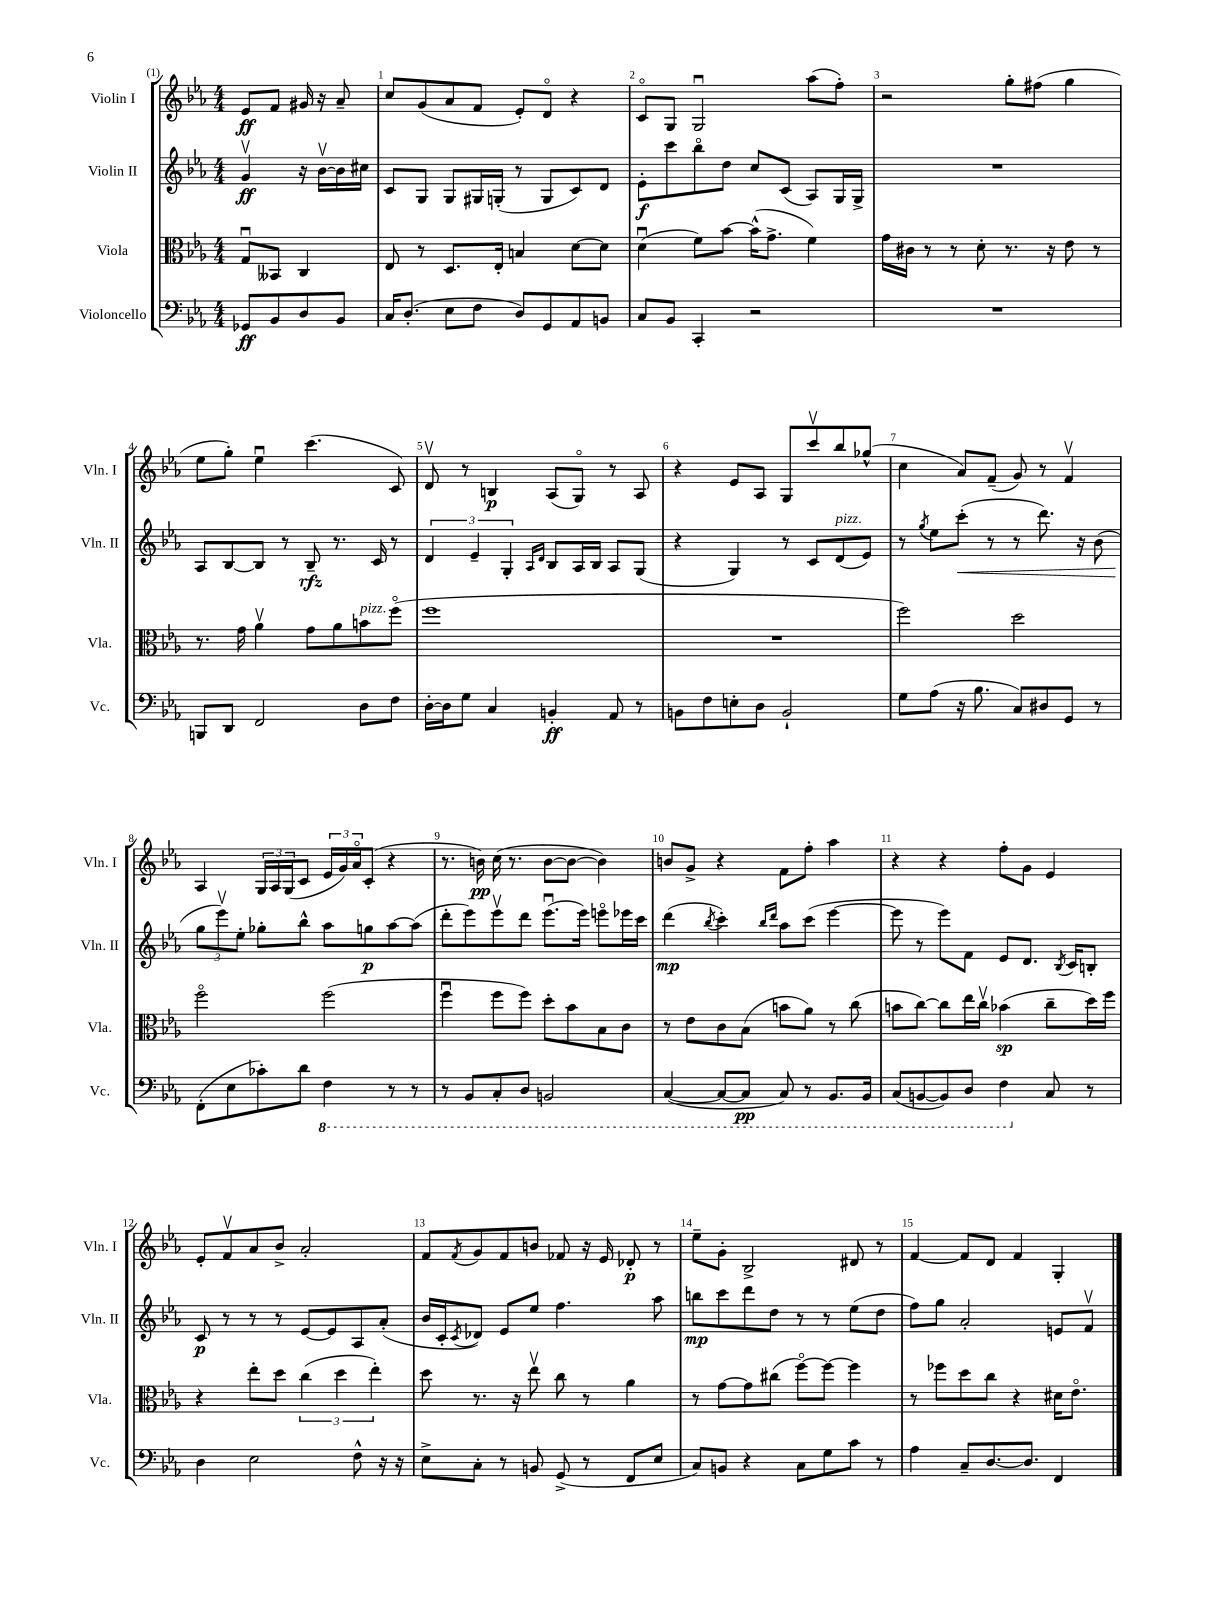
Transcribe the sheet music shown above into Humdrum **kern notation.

**kern	**dynam	**kern	**dynam	**kern	**dynam	**kern	**dynam
*part4	*part4	*part3	*part3	*part2	*part2	*part1	*part1
*staff4	*staff4	*staff3	*staff3	*staff2	*staff2	*staff1	*staff1
*I"Violoncello	*	*I"Viola	*	*I"Violin II	*	*I"Violin I	*
*I'Vc.	*	*I'Vla.	*	*I'Vln. II	*	*I'Vln. I	*
*clefF4	*	*clefC3	*	*clefG2	*	*clefG2	*
*k[b-e-a-]	*	*k[b-e-a-]	*	*k[b-e-a-]	*	*k[b-e-a-]	*
*M4/4	*	*M4/4	*	*M4/4	*	*M4/4	*
=	=	=	=	=	=	=	=
8GG-X/L	ff	8Gu/L	.	4gv/	ff	8e-/L	ff
8BB-/	.	8BB--X/J	.	.	.	8f/J	.
8D/	.	4C/	.	16r	.	16g#X/	.
.	.	.	.	[16b-v\LL	.	16r	.
8BB-/J	.	.	.	16b-\]	.	8a-~/	.
.	.	.	.	16cc#X\JJ	.	.	.
=1	=1	=1	=1	=1	=1	=1	=1
16C/KL	.	8E-/	.	8c/L	.	8cc/L	.
(8.D'/J	.	.	.	.	.	.	.
.	.	8r	.	8G/J	.	(8g/	.
8E-\L	.	8.D/L	.	8G/L	.	8a-/	.
8F\J	.	.	.	16G#X/L	.	8f/J	.
.	.	16E-'/Jk	.	(16Gn'/JJ	.	.	.
8D/L)	.	4Bn/	.	8r	.	8e-'/L)	.
8GG/	.	.	.	8G/L	.	8d/J	.
8AA-/	.	[8d\L	.	8c/)	.	4r	.
8BBn/J	.	8d\J]	.	8d/J	.	.	.
=2	=2	=2	=2	=2	=2	=2	=2
8C/L	.	(4du\	.	8e-'\L	f	8c/L	.
8BB-/J	.	.	.	8ccc\	.	8G/J	.
4CC'/	.	8f\L)	.	8bb-\	.	2Gu/	.
.	.	[8b-\J	.	8dd\J	.	.	.
2r	.	(16b-^^\KL]	.	8cc/L	.	.	.
.	.	8.g^\J	.	.	.	.	.
.	.	.	.	(8c/J	.	.	.
.	.	4f\)	.	8A-/L)	.	(8aa-\L	.
.	.	.	.	16G/L	.	8ff'\J)	.
.	.	.	.	16G^/JJ	.	.	.
=3	=3	=3	=3	=3	=3	=3	=3
1r	.	16g\LL	.	1r	.	2r	.
.	.	16c#X\JJ	.	.	.	.	.
.	.	8r	.	.	.	.	.
.	.	8r	.	.	.	.	.
.	.	8d'\	.	.	.	.	.
.	.	8.r	.	.	.	8gg'\L	.
.	.	.	.	.	.	(8ff#X\J	.
.	.	16r	.	.	.	.	.
.	.	8e-\	.	.	.	4gg\	.
.	.	8r	.	.	.	.	.
!!LO:LB:g=z
=4	=4	=4	=4	=4	=4	=4	=4
8BBBn/L	.	8.r	.	8A-/L	.	8ee-\L	.
8DD/J	.	.	.	[8B-/	.	8gg'\J)	.
.	.	16g\	.	.	.	.	.
2FF/	.	4a-v\	.	8B-/J]	.	4ee-u\	.
.	.	.	.	8r	.	.	.
.	.	8g\L	.	8B-~/	rfz	(4.ccc\	.
.	.	8a-\	.	8.r	.	.	.
!	!	!LO:TX:a:i:t=pizz.	!	!	!	!	!
8D\L	.	8bn\	.	.	.	.	.
.	.	.	.	16c/	.	.	.
8F\J	.	(8ff\J	.	8r	.	8c/)	.
=5	=5	=5	=5	=5	=5	=5	=5
[16D'\LL	.	1ff	.	6d/	.	8dv/	.
16D\J]	.	.	.	.	.	.	.
8G\J	.	.	.	.	.	8r	.
.	.	.	.	6e-~/	.	.	.
4C/	.	.	.	.	.	4Bn/	p
.	.	.	.	6G'/	.	.	.
.	.	.	.	16qqA-/LL	.	.	.
.	.	.	.	16qqd/JJ	.	.	.
4BBn'/	ff	.	.	8B-/L	.	(8A-/L	.
.	.	.	.	16A-/L	.	8G/J)	.
.	.	.	.	16B-/JJ	.	.	.
8AA-/	.	.	.	8A-/L	.	8r	.
8r	.	.	.	(8G/J	.	8A-/	.
=6	=6	=6	=6	=6	=6	=6	=6
8BBn\L	.	1r	.	4r	.	4r	.
8F\	.	.	.	.	.	.	.
8En'\	.	.	.	4G/)	.	8e-/L	.
8D\J	.	.	.	.	.	8A-/J	.
2BB`/	.	.	.	8r	.	8G/L	.
.	.	.	.	8c/L	.	8cccv/	.
!	!	!	!	!LO:TX:a:i:t=pizz.	!	!	!
.	.	.	.	(8d/	.	8bb-/	.
.	.	.	.	8e-/J)	.	(8gg-X^^/J	.
=7	=7	=7	=7	=7	=7	=7	=7
8G\L	.	2ff\)	.	8r	.	4cc\	.
.	.	.	.	8qgg/	.	.	.
(8A-\J	.	.	.	8ee-\L	.	.	.
!	!	!	!	!	!LO:HP:b	!	!
16r	.	.	.	(8ccc'\J	<	8a-/L)	.
8.B-\	.	.	.	.	.	.	.
.	.	.	.	8r	.	(8f~/J	.
8C/L)	.	2dd\	.	8r	.	8g/)	.
8D#X/	.	.	.	8.ddd\)	.	8r	.
8GG/J	.	.	.	.	.	4fv/	.
.	.	.	.	16r	.	.	.
8r	.	.	.	(8b-\	.	.	.
!!LO:LB:g=z
=8	=8	=8	=8	=8	=8	=8	=8
(8FF'\L	.	2ff\	.	12gg\L	.	4A-/	.
.	.	.	.	12eee-v\)	[	.	.
8E-\	.	.	.	.	.	.	.
.	.	.	.	12ee-'\J	.	.	.
8c-X'\)	.	.	.	8gg-X'\L	.	24G/LL	.
.	.	.	.	.	.	24A-/	.
.	.	.	.	.	.	(24G/J	.
8d\J	.	.	.	8bb-^^\J	.	8c/J	.
*8ba	*	*	*	*	*	*	*
4FF\	.	(2ff\	.	8aa-\L	.	24e-/LL	.
.	.	.	.	.	.	24g/)	.
.	.	.	.	.	.	24a-/J	.
.	.	.	.	8ggn\	p	(8c'/J	.
8r	.	.	.	[8aa-\	.	4r	.
8r	.	.	.	(8aa-\J]	.	.	.
=9	=9	=9	=9	=9	=9	=9	=9
8r	.	4ffu\	.	8ddd'\L	.	8.r	.
8BBB-/L	.	.	.	8eee-\)	.	.	.
.	.	.	.	.	.	16bn\)	pp
8CC'/	.	8ff\L	.	8eee-v\	.	(16cc\	.
.	.	.	.	.	.	8.r	.
8DD/J	.	8ff\J)	.	8ddd\J	.	.	.
2BBBn/	.	8dd'\L	.	(8.eee-u\L	.	[8b\L	.
.	.	8b-\	.	.	.	8b\J_	.
.	.	.	.	16eee-\Jk)	.	.	.
.	.	8B-\	.	8eeen\L	.	4b\])	.
.	.	8c\J	.	16eee-X\L	.	.	.
.	.	.	.	16ccc\JJ	.	.	.
=10	=10	=10	=10	=10	=10	=10	=10
([4CC/	.	8r	.	(4ddd\	mp	8bn/L	.
.	.	8e-\L	.	.	.	8g^/J	.
.	.	.	.	8qbb-/	.	.	.
8CC/L_	.	8c\	.	4ccc'\)	.	4r	.
8CC/J]	pp	(8B-\J	.	.	.	.	.
.	.	.	.	16qqbb-/LL	.	.	.
.	.	.	.	16qqddd/JJ	.	.	.
8CC/)	.	8bn\L	.	8aa-\L	.	8f\L	.
8r	.	8a-\J)	.	(8ccc\J	.	8ff'\J	.
8.BBB-/L	.	8r	.	[4eee-\	.	4aa-\	.
.	.	(8cc\	.	.	.	.	.
16BBB-/Jk	.	.	.	.	.	.	.
=11	=11	=11	=11	=11	=11	=11	=11
(8CC/L	.	8bn\L	.	8eee-\]	.	4r	.
[8BBBn/	.	[8cc\J)	.	8r	.	.	.
8BBB/])	.	8cc\L]	.	8eee-\L)	.	4r	.
8DD/J	.	16ee-\L	.	8f\J	.	.	.
.	.	16ccv\JJ	.	.	.	.	.
4FF\	.	(4b-X\	sp	8e-/L	.	8ff'\L	.
.	.	.	.	8.d/J	.	8g\J	.
*X8ba	*	*	*	*	*	*	*
8C/	.	8cc~\L	.	.	.	4e-/	.
.	.	.	.	8qB-/	.	.	.
.	.	.	.	16c/KL	.	.	.
8r	.	16dd\L)	.	8Bn'/J	.	.	.
.	.	16ff\JJ	.	.	.	.	.
!!LO:LB:g=z
=12	=12	=12	=12	=12	=12	=12	=12
4D\	.	4r	.	8c/	p	8e-'/L	.
.	.	.	.	8r	.	8fv/	.
2E-\	.	8ee-'\L	.	8r	.	8a-/	.
.	.	8dd\J	.	8r	.	8b-^/J	.
.	.	(6cc\	.	[8e-/L	.	2a-'/	.
.	.	.	.	8e-/]	.	.	.
.	.	6dd\	.	.	.	.	.
8F^^\	.	.	.	8A-/	.	.	.
.	.	6ee-'\)	.	.	.	.	.
16r	.	.	.	(8a-'/J	.	.	.
16r	.	.	.	.	.	.	.
=13	=13	=13	=13	=13	=13	=13	=13
8E-^\L	.	8dd\	.	16b-/LL	.	8f/L	.
.	.	.	.	16c'/J	.	.	.
.	.	.	.	8qc/	.	8qf/	.
8C'\J	.	8.r	.	8d-X/J)	.	8g/	.
8r	.	.	.	8e-/L	.	8f/	.
.	.	16r	.	.	.	.	.
8BBn/	.	8ee-v\	.	8ee-/J	.	8bn/J	.
(8GG^/	.	8cc\	.	4.ff\	.	8f-X/	.
8r	.	8r	.	.	.	16r	.
.	.	.	.	.	.	16e-/	.
8FF/L	.	4a-\	.	.	.	8d-X'/	p
8E-/J	.	.	.	8aa-\	.	8r	.
=14	=14	=14	=14	=14	=14	=14	=14
8C/L)	.	8r	.	8bbn\L	mp	8ee-~\L	.
8BBn/J	.	[8g\L	.	8ccc\	.	8g'\J	.
4r	.	8g\]	.	8ddd\	.	2B-^/	.
.	.	(8cc#X\J	.	8dd\J	.	.	.
8C\L	.	[8ff\L)	.	8r	.	.	.
8G\	.	8ff\J_	.	8r	.	.	.
8c\J	.	4ff\]	.	(8ee-\L	.	8d#X/	.
8r	.	.	.	8dd\J	.	8r	.
=15	=15	=15	=15	=15	=15	=15	=15
4A-\	.	8r	.	8ff\L)	.	[4f/	.
.	.	8ff-X\L	.	8gg\J	.	.	.
8C~/L	.	8dd\	.	2a-'/	.	8f/L]	.
[8.D/	.	8cc\J	.	.	.	8d/J	.
.	.	4r	.	.	.	4f/	.
8.D/J]	.	.	.	.	.	.	.
4FF/	.	16d#X\KL	.	8en/L	.	4G'/	.
.	.	8.e-\J	.	.	.	.	.
.	.	.	.	8fv/J	.	.	.
==	==	==	==	==	==	==	==
*-	*-	*-	*-	*-	*-	*-	*-
